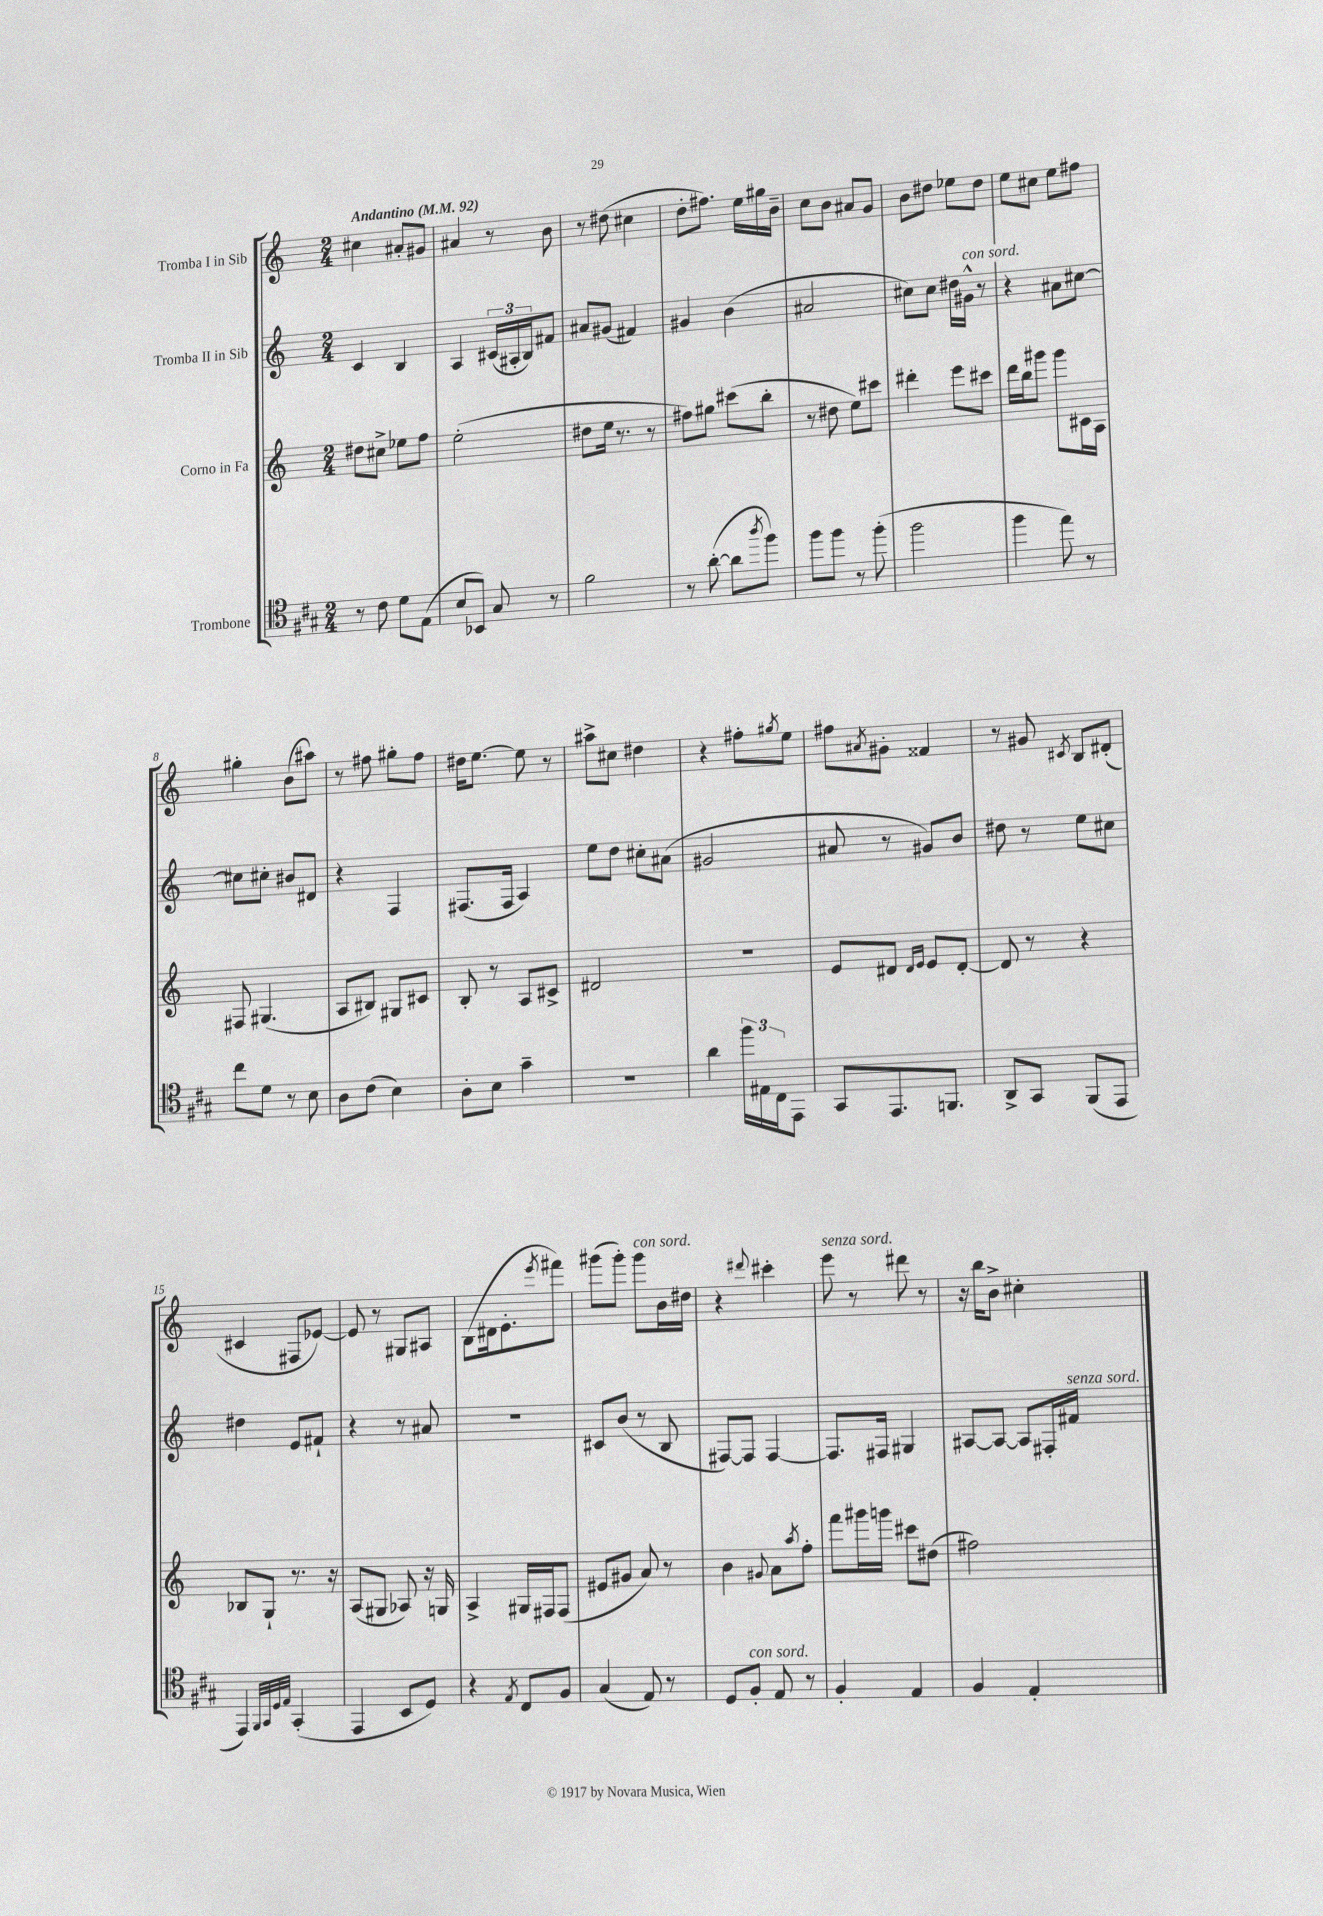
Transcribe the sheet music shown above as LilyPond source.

<<
\new StaffGroup <<
\new Staff = "s0" \with { instrumentName = "Tromba I in Sib" } {
    \clef treble \key c \major \numericTimeSignature \time 2/4 \tempo "Andantino" 4 = 92
    cis''4 ais'8-. gis'8 |
    ais'4 r8 b'8 |
    r8 dis''8( cis''4 |
    d''8-. fis''8.) e''16 gis''16 b'16-- |
    c''8 b'8 ais'8 g'8 |
    b'8 dis''8 ees''8 dis''8 |
    e''8 cis''8 e''8 fis''8 |
    gis''4-. b'8( ais''8) |
    r8 fis''8 gis''8-. fis''8 |
    dis''16 e''8.~ e''8 r8 |
    ais''8-> cis''8 dis''4 |
    r4 fis''8-. \acciaccatura { gis''8 } e''8 |
    fis''8 \acciaccatura { ais'8 } gis'8-. fisis'4 |
    r8 gis'8 \acciaccatura { cis'8 } b8 dis'8-.( |
    cis'4 fis8 ees'8~) |
    ees'8 r8 gis8 ais8 |
    b8( dis'16 e'8.-. \acciaccatura { e'''8 } fis'''8) |
    gis'''8( gis'''8-.) gis'''8^\markup { \italic "con sord." } b'16 dis''16 |
    r4 \appoggiatura { dis'''8 } cis'''4-. |
    e'''8^\markup { \italic "senza sord." } r8 dis'''8 r8 |
    r16 b''16 b'8-> cis''4-. \bar "|." |
}
\new Staff = "s1" \with { instrumentName = "Tromba II in Sib" } {
    \clef treble \key c \major \numericTimeSignature \time 2/4
    c'4 b4 |
    a4 \tuplet 3/2 { cis'16( ais16-. b16) } fis'8 |
    ais'8 gis'8( fis'4) |
    gis'4 b'4( |
    ais'2 |
    cis''8) cis''8 dis''16 gis'16-^^\markup { \italic "con sord." } r8 |
    r4 ais'8 cis''8~ |
    cis''8 cis''8-. bis'8 dis'8 |
    r4 f4 |
    fis8.( fis16 a4) |
    e''8 d''8 cis''8-. ais'8( |
    gis'2 |
    ais'8 r8 gis'8) b'8 |
    dis''8 r8 e''8 cis''8 |
    dis''4 e'8 fis'8-! |
    r4 r8 ais'8 |
    R2 |
    cis'8 b'8( r8 b8 |
    fis8~) fis8 fis4~ |
    fis8. fis16 gis4 |
    ais8~ ais8~ ais8 fis16-. fis'16^\markup { \italic "senza sord." } \bar "|." |
}
\new Staff = "s2" \with { instrumentName = "Corno in Fa" } {
    \clef treble \key c \major \numericTimeSignature \time 2/4
    dis''8 cis''8-> ees''8 f''8 |
    e''2-.( |
    dis''8 e''16 r8. r8 |
    fis''8) gis''8 cis'''8( b''8-. |
    r8 dis''8 e''8) cis'''8 |
    dis'''4-. e'''8 cis'''8 |
    d'''16 b''16 gis'''8 gis'''8 cis'16 a16 |
    fis8 gis4.( |
    a8 bis8) gis8 cis'8 |
    b8-. r8 a8 cis'8-> |
    dis'2 |
    r2 |
    e'8 dis'8 \grace { dis'16 e'16 } e'8 dis'8~-. |
    dis'8 r8 r4 |
    bes8 g8-! r8. r16 |
    a8( gis8 aes8) r16 g16 |
    a4-> gis16 fis16 fis8( |
    eis'8 gis'8 a'8) r8 |
    b'4 \appoggiatura { gis'8 } a'8 \acciaccatura { a''8 } f''8-. |
    f'''8 gis'''16 g'''16 cis'''8 dis''8( |
    fis''2) \bar "|." |
}
\new Staff = "s3" \with { instrumentName = "Trombone" } {
    \clef tenor \key a \major \numericTimeSignature \time 2/4
    r8 cis'8 d'8 e8( |
    b8 bes,8) gis8 r8 |
    fis'2 |
    r8 a'8~-.( a'8 \acciaccatura { a''8 } fis''8) |
    fis''8 fis''8 r8 fis''8-.( |
    fis''2 |
    fis''4 e''8) r8 |
    cis''8 d'8 r8 b8 |
    a8 cis'8( b4) |
    a8-. b8 gis'4-- |
    R2 |
    a'4 \tuplet 3/2 { fis''16 eis16 cis16 } e,8 |
    gis,8 e,8. f,8. |
    a,8-> gis,8 fis,8( e,8 |
    e,4) \grace { fis,32 gis,32 d32 e32 } gis,4-.( |
    e,4 b,8 d8) |
    r4 \acciaccatura { e8 } cis8 fis8 |
    gis4( e8) r8 |
    d8 fis8-.^\markup { \italic "con sord." } e8 r8 |
    fis4-. e4 |
    fis4 e4-. \bar "|." |
}
>>
>>
